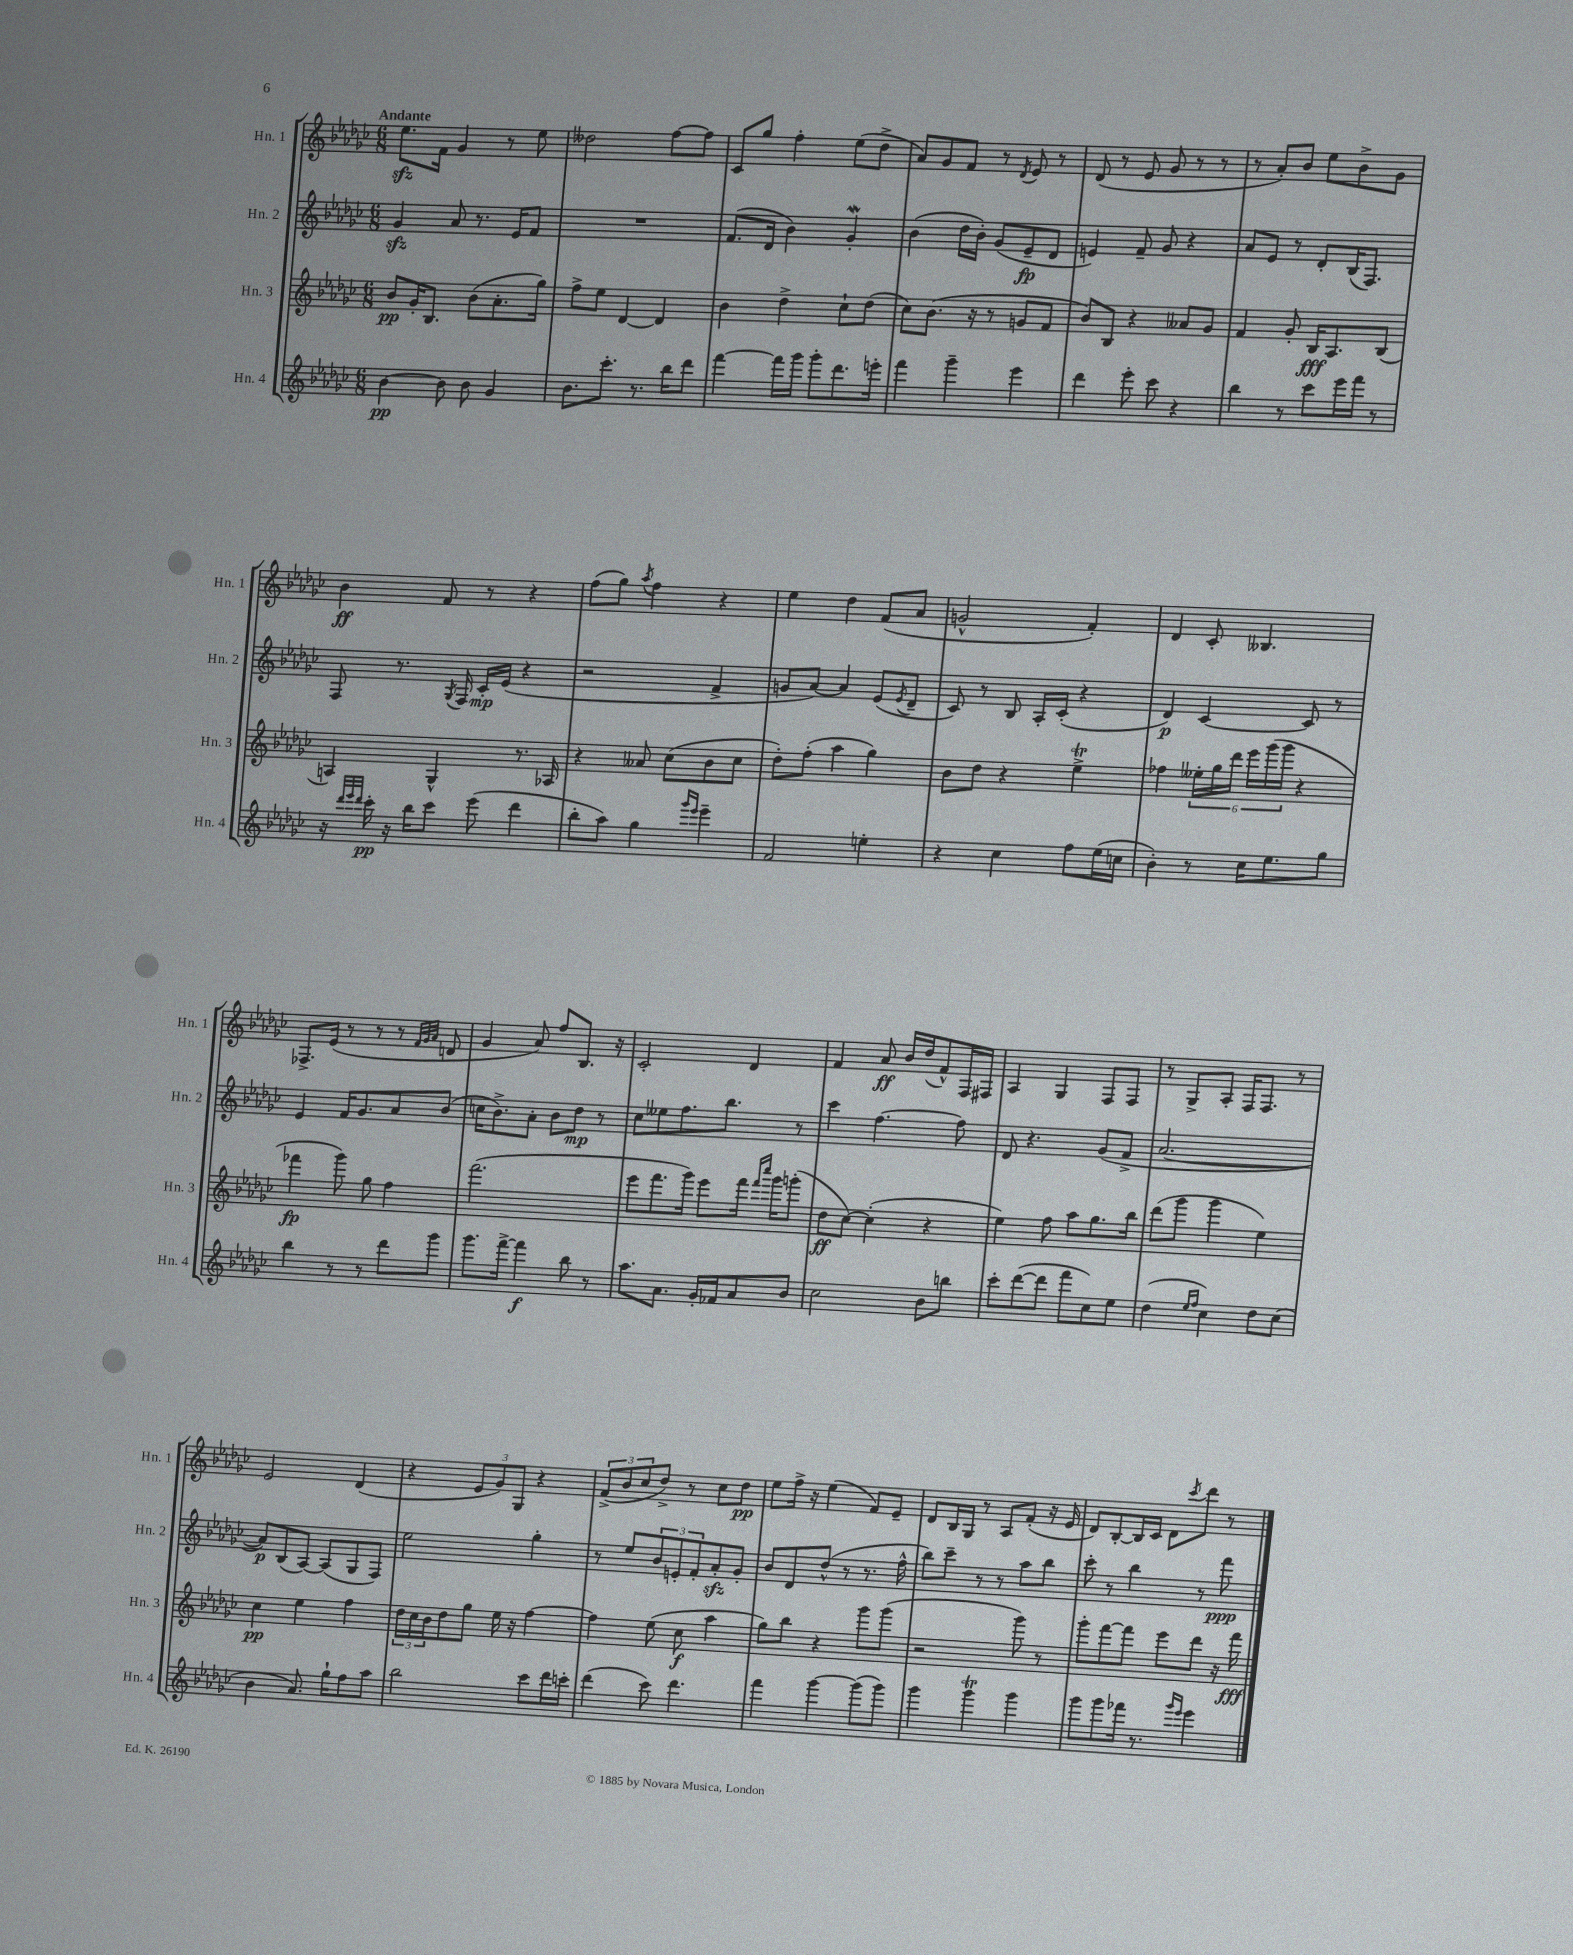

**kern	**dynam	**kern	**dynam	**kern	**dynam	**kern	**dynam
*part4	*part4	*part3	*part3	*part2	*part2	*part1	*part1
*staff4	*staff4	*staff3	*staff3	*staff2	*staff2	*staff1	*staff1
*I"Hn. 4	*	*I"Hn. 3	*	*I"Hn. 2	*	*I"Hn. 1	*
*I'Hn. 4	*	*I'Hn. 3	*	*I'Hn. 2	*	*I'Hn. 1	*
*clefG2	*	*clefG2	*	*clefG2	*	*clefG2	*
*k[b-e-a-d-g-c-]	*	*k[b-e-a-d-g-c-]	*	*k[b-e-a-d-g-c-]	*	*k[b-e-a-d-g-c-]	*
*M6/8	*	*M6/8	*	*M6/8	*	*M6/8	*
=1	=1	=1	=1	=1	=1	=1	=1
!	!	!	!	!	!	!LO:TX:a:B:t=Andante	!
[4b-\	pp	8b-/L	pp	4g-zz/	.	8.ee-zz\L	.
.	.	16g-'/K	.	.	.	.	.
.	.	8.B-/J	.	.	.	16f\Jk	.
8b-\]	.	.	.	8a-/	.	4g-/	.
8b-\	.	(8b-\L	.	8.r	.	.	.
4g-/	.	8.a-'\	.	.	.	8r	.
.	.	.	.	16e-/KL	.	.	.
.	.	.	.	8f/J	.	8ee-\	.
.	.	16gg-\Jk)	.	.	.	.	.
=2	=2	=2	=2	=2	=2	=2	=2
8.b-\L	.	8ff^\L	.	2.r	.	2dd--X\	.
.	.	8ee-\J	.	.	.	.	.
8.ccc-'\J	.	.	.	.	.	.	.
.	.	[4d-/	.	.	.	.	.
8.r	.	.	.	.	.	.	.
.	.	4d-/]	.	.	.	[8ff\L	.
16bb-\KL	.	.	.	.	.	.	.
8ddd-\J	.	.	.	.	.	8ff\J]	.
=3	=3	=3	=3	=3	=3	=3	=3
[4fff\	.	4b-\	.	(8.f/L	.	8c-/L	.
.	.	.	.	.	.	8gg-/J	.
.	.	.	.	16d-/Jk	.	.	.
16fff\LL]	.	4dd-^\	.	4b-\)	.	4ff'\	.
16ggg-\JJ	.	.	.	.	.	.	.
8ggg-'\L	.	.	.	.	.	.	.
8.ddd-\	.	8cc-`\L	.	4g-w'/	.	(8ee-\L	.
.	.	(8dd-\J	.	.	.	8dd-^\J	.
16eeen'\Jk	.	.	.	.	.	.	.
=4	=4	=4	=4	=4	=4	=4	=4
4fff\	.	8cc-\L)	.	(4b-\	.	8a-/L)	.
.	.	(8.b-\J	.	.	.	8g-/	.
4ggg-~\	.	.	.	16dd-\LL	.	8f/J	.
.	.	16r	.	16b-'\JJ)	.	.	.
.	.	8r	.	(8g-/L	.	8r	.
.	.	.	.	.	.	8qd-/	.
4eee-\	.	8gn/L	.	8e-~/	fp	8e-/	.
.	.	8f/J	.	8d-/J	.	8r	.
=5	=5	=5	=5	=5	=5	=5	=5
4ddd-\	.	8b-/L)	.	4en/)	.	(8d-/	.
.	.	8B-/J	.	.	.	8r	.
8eee-'\	.	4r	.	8f~/	.	8e-/	.
8ccc-\	.	.	.	8g-/	.	8g-/	.
4r	.	8a--X/L	.	4r	.	8r	.
.	.	8g-/J	.	.	.	8r	.
=6	=6	=6	=6	=6	=6	=6	=6
4bb-\	.	4f/	.	8a-/L	.	8r	.
.	.	.	.	8e-/J	.	8a-'/L)	.
8r	.	8g-'/	.	8r	.	8b-/J	.
8ccc-\L	.	16B-/KL	fff	8d-'/L	.	8ee-\L	.
.	.	8.A-/	.	.	.	.	.
16eee-\L	.	.	.	(16B-/K	.	8b-^\	.
16fff\JJ	.	.	.	8.F/J)	.	.	.
8r	.	(8B-/J	.	.	.	8g-\J	.
!!LO:LB:g=z
=7	=7	=7	=7	=7	=7	=7	=7
16r	.	4An/)	.	8F/	.	4b-\	ff
32qqddd-/LLL	.	.	.	.	.	.	.
32qqeee-/	.	.	.	.	.	.	.
32qqddd-/JJJ	.	.	.	.	.	.	.
16ccc-'\	pp	.	.	.	.	.	.
16r	.	.	.	8.r	.	.	.
16bb-\KL	.	.	.	.	.	.	.
8ccc-\J	.	4G-^^/	.	.	.	8f/	.
.	.	.	.	8qG-/	.	.	.
.	.	.	.	16F/	.	.	.
(8eee-\	.	.	.	16c-'/LL	mp	8r	.
.	.	.	.	(16e-/JJ	.	.	.
4ddd-\	.	8.r	.	4r	.	4r	.
.	.	16A-X/	.	.	.	.	.
=8	=8	=8	=8	=8	=8	=8	=8
8bb-'\L	.	4r	.	2r	.	(8ff\L	.
8aa-\J)	.	.	.	.	.	8gg-\J)	.
.	.	.	.	.	.	8qaa-/	.
4gg-\	.	8a--X/	.	.	.	4ff\	.
.	.	(8cc-\L	.	.	.	.	.
16qqggg-/LL	.	.	.	.	.	.	.
16qqeee-/JJ	.	.	.	.	.	.	.
4eee-~\	.	8b-\	.	4f^/	.	4r	.
.	.	8cc-\J	.	.	.	.	.
=9	=9	=9	=9	=9	=9	=9	=9
2f/	.	8dd-'\L)	.	8gn/L	.	4ee-\	.
.	.	(8ff'\J	.	[8a-/J)	.	.	.
.	.	4aa-\	.	4a-/]	.	4dd-\	.
4een'\	.	4gg-\)	.	(8e-/L	.	(8f/L	.
.	.	.	.	8qe-/	.	.	.
.	.	.	.	8d-~/J	.	8a-/J	.
=10	=10	=10	=10	=10	=10	=10	=10
4r	.	8b-\L	.	8c-/)	.	2gn^^/	.
.	.	8dd-\J	.	8r	.	.	.
4cc-\	.	4r	.	8B-/	.	.	.
.	.	.	.	16A-'/LL	.	.	.
.	.	.	.	(16c-'/JJ	.	.	.
8ff\L	.	4ee-T^\	.	4r	.	4f'/)	.
(16ee-\L	.	.	.	.	.	.	.
16ccn\JJ	.	.	.	.	.	.	.
=11	=11	=11	=11	=11	=11	=11	=11
4b-'\)	.	4ff-X\	.	4d-/)	p	4d-/	.
8r	.	24ee--X'\LL	.	[4c-/	.	8c-'/	.
.	.	24gg-\	.	.	.	.	.
.	.	24ddd-\JJ	.	.	.	.	.
16cc-\KL	.	24eee-\LL	.	.	.	4.B--X/	.
.	.	(24ggg-\	.	.	.	.	.
8.ee-\	.	.	.	.	.	.	.
.	.	24ggg-\JJ	.	.	.	.	.
.	.	4r	.	8c-/]	.	.	.
8gg-\J	.	.	.	8r	.	.	.
!!LO:LB:g=z
=12	=12	=12	=12	=12	=12	=12	=12
4bb-\	.	4fff-X\	fp	4e-/	.	8.F-X^/L	.
.	.	.	.	.	.	(16e-/Jk	.
8r	.	8ggg-\)	.	16f/KL	.	8r	.
.	.	.	.	8.g-/	.	.	.
8r	.	8gg-\	.	.	.	8r	.
8ddd-\L	.	4ff\	.	8a-/	.	8r	.
.	.	.	.	.	.	32qqf/LLL	.
.	.	.	.	.	.	32qqg-/	.
.	.	.	.	.	.	32qqa-/JJJ	.
8ggg-\J	.	.	.	(8b-/J	.	8dn/	.
=13	=13	=13	=13	=13	=13	=13	=13
8.ggg-\L	.	(2.fff\	.	16ccn\KL	.	4g-/	.
.	.	.	.	8.b-^\)	.	.	.
[16fff^\Jk	.	.	.	.	.	.	.
4fff\]	f	.	.	8a-'\J	.	8a-/)	.
.	.	.	.	8b-\L	.	8ff/L	.
8bb-\	.	.	.	8dd-\J	mp	8.B-/J	.
8r	.	.	.	8r	.	.	.
.	.	.	.	.	.	16r	.
=14	=14	=14	=14	=14	=14	=14	=14
8.aa-\L	.	8eee-\L	.	8cc-\L	.	2c-'/	.
.	.	8.fff\	.	8ee--X\	.	.	.
8.a-\J	.	.	.	.	.	.	.
.	.	.	.	8.ff\	.	.	.
.	.	16ggg-\Jk)	.	.	.	.	.
16g-'/LL	.	8eee-\L	.	.	.	.	.
16f-X/J	.	.	.	8.bb-\J	.	.	.
8a-/	.	16fff\Jk	.	.	.	4d-/	.
.	.	16qqfff/LL	.	.	.	.	.
.	.	16qqcccc-/JJ	.	.	.	.	.
.	.	16ggg-\KL	.	.	.	.	.
8b-/J	.	(8gggn'\J	.	8r	.	.	.
=15	=15	=15	=15	=15	=15	=15	=15
2cc-\	.	8dd-\L	ff	4ccc-\	.	4f/	.
.	.	[8cc-\J)	.	.	.	.	.
.	.	(4cc-'\]	.	[4.ff\	.	8a-/	ff
.	.	.	.	.	.	16b-/LL	.
.	.	.	.	.	.	(16dd-/J	.
8b-\L	.	4r	.	.	.	8f^^/)	.
8bbn\J	.	.	.	8ff\]	.	16F/L	.
.	.	.	.	.	.	16F#X/JJ	.
=16	=16	=16	=16	=16	=16	=16	=16
8ccc-'\L	.	4ee-\)	.	8d-/	.	4A-/	.
([8ddd-\	.	.	.	4.r	.	.	.
8ddd-\J]	.	8ff\	.	.	.	4G-/	.
8fff\L	.	8aa-\L	.	.	.	.	.
8cc-\)	.	8.gg-\	.	(8g-/L	.	8F/L	.
8ee-\J	.	.	.	8f^/J	.	8F/J	.
.	.	16bb-\Jk	.	.	.	.	.
=17	=17	=17	=17	=17	=17	=17	=17
(4dd-\	.	(8ddd-\L	.	[2.a-/	.	8r	.
.	.	8ggg-\J	.	.	.	8G-^/L	.
16qqee-/LL	.	.	.	.	.	.	.
16qqff/JJ	.	.	.	.	.	.	.
4cc-\)	.	4ggg-\	.	.	.	8A-'/J	.
.	.	.	.	.	.	16F/KL	.
.	.	.	.	.	.	8.F/J	.
8dd-\L	.	4ee-\)	.	.	.	.	.
(8cc-\J	.	.	.	.	.	8r	.
!!LO:LB:g=z
=18	=18	=18	=18	=18	=18	=18	=18
4b-\	.	4cc-\	pp	8a-/L])	p	2e-/	.
.	.	.	.	(8B-/	.	.	.
8.a-/)	.	4ee-\	.	[8A-/J)	.	.	.
.	.	.	.	(8A-/L]	.	.	.
16gg-`\KL	.	.	.	.	.	.	.
8ff\	.	4ff\	.	8G-/	.	(4d-/	.
8aa-\J	.	.	.	8F/J)	.	.	.
=19	=19	=19	=19	=19	=19	=19	=19
2bb-\	.	24dd-\LL	.	2ee-\	.	4r	.
.	.	24cc-\	.	.	.	.	.
.	.	24b-\J	.	.	.	.	.
.	.	8dd-\	.	.	.	.	.
.	.	8gg-\J	.	.	.	12e-/L	.
.	.	.	.	.	.	12g-/)	.
.	.	16ee-\	.	.	.	.	.
.	.	.	.	.	.	12G-/J	.
.	.	16r	.	.	.	.	.
8ccc-\L	.	[4ff\	.	4gg-'\	.	4r	.
16ddd-\L	.	.	.	.	.	.	.
16cccn'\JJ	.	.	.	.	.	.	.
=20	=20	=20	=20	=20	=20	=20	=20
(4ddd-\	.	4ff\]	.	8r	.	(12f^/L	.
.	.	.	.	.	.	12b-/	.
.	.	.	.	8ee-/L	.	.	.
.	.	.	.	.	.	12cc-/	.
8ccc-\)	.	(8ee-\	.	12b-/	.	8dd-^/J)	.
.	.	.	.	12en'/	.	.	.
4.ddd-\	.	8cc-\	f	.	.	8r	.
.	.	.	.	12f'/	.	.	.
.	.	4aa-\	.	8a-zz'/	.	8cc-\L	.
.	.	.	.	8g-'/J	.	8dd-\J	pp
=21	=21	=21	=21	=21	=21	=21	=21
4fff\	.	8gg-\L)	.	8b-/L	.	8ee-\L	.
.	.	8bb-\J	.	8d-/	.	16ff^\Jk	.
.	.	.	.	.	.	16r	.
[4ggg-\	.	4r	.	(8dd-^^/J	.	(4ee-\	.
.	.	.	.	8r	.	.	.
(8ggg-\L]	.	8ggg-\L	.	8.r	.	8f/L)	.
8ggg-\J)	.	(8ggg-\J	.	.	.	8e-~/J	.
.	.	.	.	16ff^^\	.	.	.
=22	=22	=22	=22	=22	=22	=22	=22
4ggg-\	.	2r	.	8bb-\L)	.	8d-/L	.
.	.	.	.	8ccc-~\J	.	16B-/L	.
.	.	.	.	.	.	16G-/JJ	.
4ggg-T\	.	.	.	8r	.	8r	.
.	.	.	.	8r	.	8A-/L	.
4ggg-\	.	8ggg-\)	.	8aa-\L	.	(8f'/J	.
.	.	8r	.	8bb-\J	.	16r	.
.	.	.	.	.	.	16e-/	.
=23	=23	=23	=23	=23	=23	=23	=23
8ggg-\L	.	8ggg-'\L	.	8ccc-'\	.	8d-/L)	.
8ggg-\	.	[8fff\	.	8r	.	[8B-'/	.
16fff-X\Jk	.	8fff\J]	.	4bb-\	.	16B-/L]	.
8.r	.	.	.	.	.	16c-/JJ	.
.	.	8eee-\L	.	.	.	8d-\L	.
16qqggg-/LL	.	.	.	.	.	.	.
16qqeee-/JJ	.	.	.	.	.	8qccc-/	.
4eee-\	.	8ddd-\J	.	8r	.	8ddd-\J	.
.	.	16r	.	8fff\	ppp	8r	.
.	.	16fff\	fff	.	.	.	.
==	==	==	==	==	==	==	==
*-	*-	*-	*-	*-	*-	*-	*-
